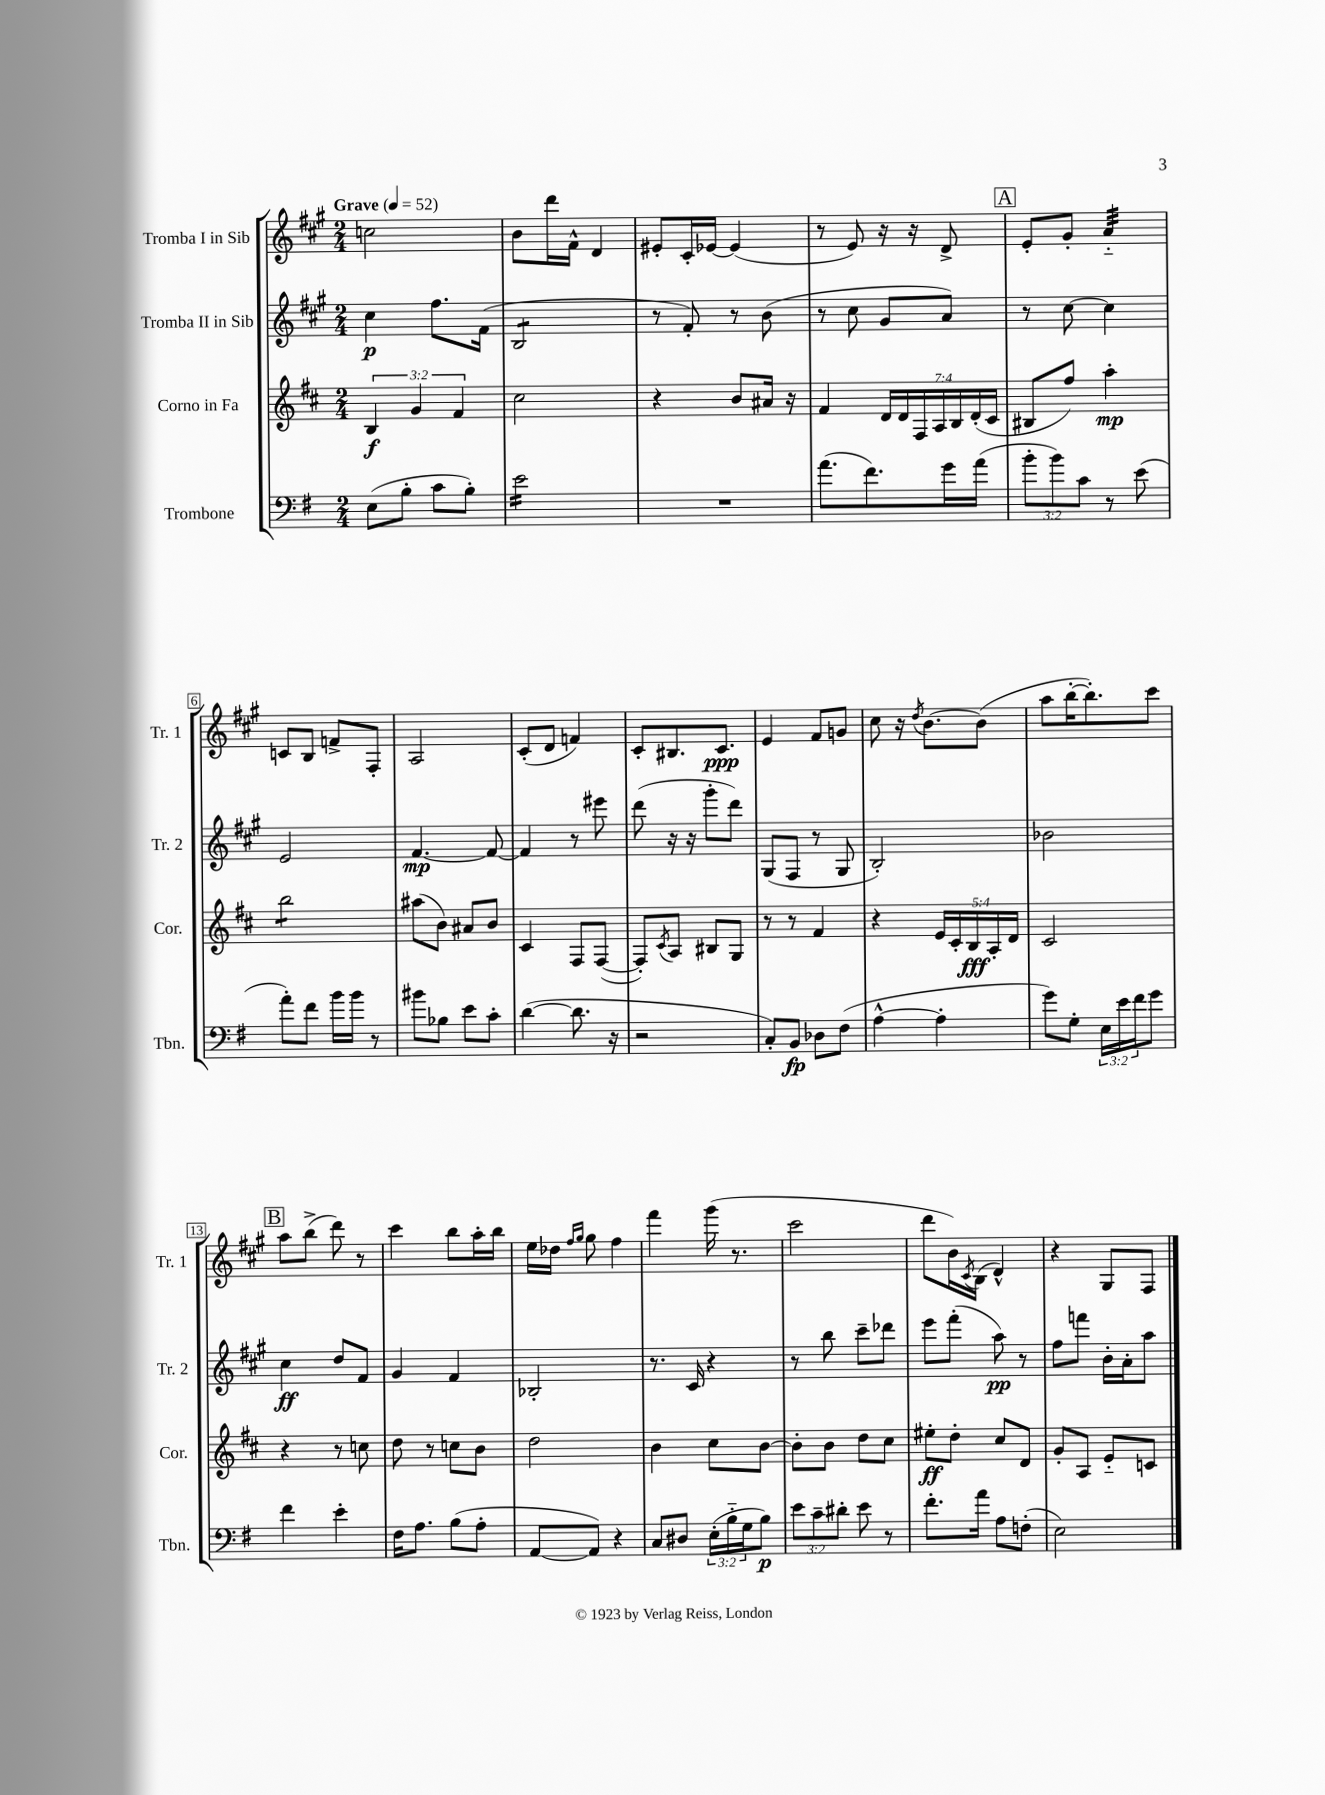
<<
\new StaffGroup <<
\new Staff = "s0" \with { instrumentName = "Tromba I in Sib" shortInstrumentName = "Tr. 1" } {
    \clef treble \key a \major \numericTimeSignature \time 2/4 \tempo "Grave" 4 = 52
    c''2 |
    b'8 d'''16 fis'16-^ d'4 |
    eis'8-. cis'16-. ees'16~ ees'4( |
    r8 e'8) r16 r16 d'8-> |
    \mark \markup { \box "A" } e'8-. gis'8-. a'4:32-_ |
    c'8 b8 f'8-> fis8-. |
    a2 |
    cis'8-.( d'8 f'4) |
    cis'8-. bis8. cis'8.\ppp |
    e'4 fis'8 g'8 |
    cis''8 r16 \acciaccatura { d''8 } b'8.~ b'8( |
    a''8 b''16~-. b''8.-.) cis'''8 |
    \mark \markup { \box "B" } a''8 b''8->( d'''8) r8 |
    cis'''4 b''8 a''16-. b''16 |
    e''16 des''16 \grace { fis''16 gis''16 } gis''8 fis''4 |
    fis'''4 gis'''16( r8. |
    cis'''2 |
    d'''8 b'16) \acciaccatura { cis'8 } b16( d'4-^) |
    r4 gis8 fis8 \bar "|." |
}
\new Staff = "s1" \with { instrumentName = "Tromba II in Sib" shortInstrumentName = "Tr. 2" } {
    \clef treble \key a \major \numericTimeSignature \time 2/4
    cis''4\p fis''8. fis'16( |
    b2:8 |
    r8 fis'8-.) r8 b'8( |
    r8 cis''8 gis'8 a'8) |
    \mark \markup { \box "A" } r8 cis''8~ cis''4 |
    e'2 |
    fis'4.~\mp fis'8~ |
    fis'4 r8 eis'''8 |
    d'''8( r16 r16 gis'''8-. d'''8) |
    gis8( fis8 r8 gis8 |
    b2-.) |
    bes'2 |
    \mark \markup { \box "B" } cis''4\ff d''8 fis'8 |
    gis'4 fis'4 |
    bes2-. |
    r8. cis'16 r4 |
    r8 b''8 cis'''8-- des'''8 |
    e'''8 fis'''8-.( a''8\pp) r8 |
    fis''8 f'''8 b'16-. a'16-. a''8 \bar "|." |
}
\new Staff = "s2" \with { instrumentName = "Corno in Fa" shortInstrumentName = "Cor." } {
    \clef treble \key d \major \numericTimeSignature \time 2/4 \override Staff.TupletNumber.text = #tuplet-number::calc-fraction-text
    \tuplet 3/2 { b4\f g'4 fis'4 } |
    cis''2 |
    r4 b'8 ais'16 r16 |
    fis'4 \tuplet 7/4 { d'16 d'16 fis16 a16 b16 d'16-.( cis'16 } |
    \mark \markup { \box "A" } bis8 fis''8) a''4-.\mp |
    b''2:8 |
    ais''8( b'8) ais'8 b'8 |
    cis'4 fis8 fis8~( |
    fis8-.) \acciaccatura { cis'8 } a8 bis8 g8 |
    r8 r8 fis'4 |
    r4 \tuplet 5/4 { e'16 cis'16-. b16\fff a16-. d'16 } |
    cis'2 |
    \mark \markup { \box "B" } r4 r8 c''8 |
    d''8 r8 c''8 b'8 |
    d''2 |
    b'4 cis''8 b'8~ |
    b'8-. b'8 d''8 cis''8 |
    eis''8-.\ff d''8-. cis''8 d'8 |
    g'8-. a8 e'8-_ c'8 \bar "|." |
}
\new Staff = "s3" \with { instrumentName = "Trombone" shortInstrumentName = "Tbn." } {
    \clef bass \key g \major \numericTimeSignature \time 2/4 \override Staff.TupletNumber.text = #tuplet-number::calc-fraction-text
    e8( b8-. c'8 b8-.) |
    e'2:16 |
    R2 |
    a'8.( fis'8.) g'16 a'16( |
    \mark \markup { \box "A" } \tuplet 3/2 { b'8-. b'8) c'8 } r8 e'8( |
    a'8-.) fis'8 b'16 b'16 r8 |
    bis'8 bes8 e'8 c'8-. |
    d'4~( d'8. r16 |
    r2 |
    c8-.) b,8\fp des8 fis8( |
    a4~-^ a4-. |
    g'8) g8-. \tuplet 3/2 { e16 e'16 fis'16 } g'8 |
    \mark \markup { \box "B" } fis'4 e'4-. |
    fis16 a8. b8( a8-. |
    a,8~ a,8) r4 |
    c8 dis8 \tuplet 3/2 { e16-.( b16-_ g16 } b8\p) |
    \tuplet 3/2 { e'8 c'8-- dis'8-. } e'8 r8 |
    fis'8.-. a'16 a8 f8-.( |
    e2) \bar "|." |
}
>>
>>
\layout { \context { \Score \override BarNumber.stencil = #(make-stencil-boxer 0.1 0.3 ly:text-interface::print) } }
